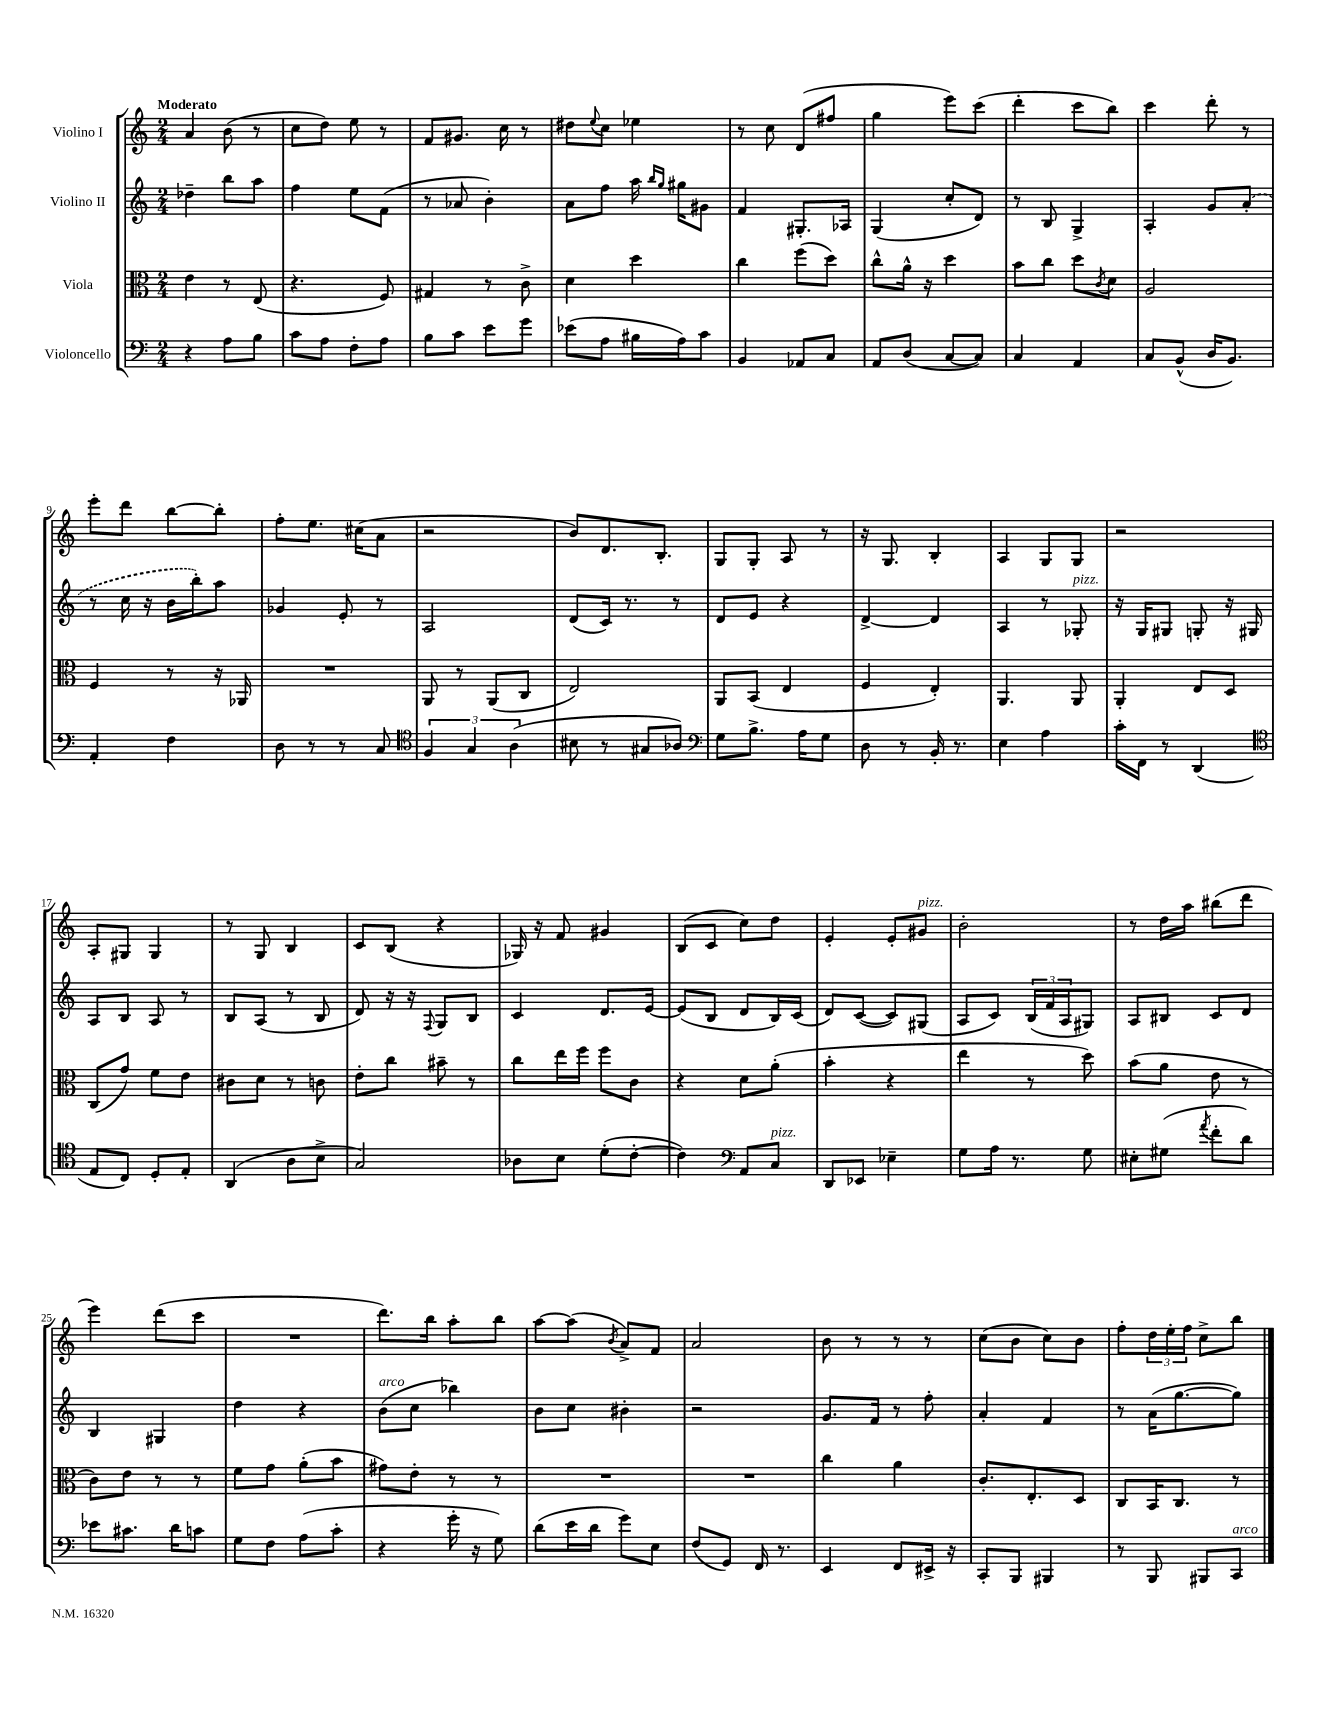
<<
\new StaffGroup <<
\new Staff = "s0" \with { instrumentName = "Violino I" } {
    \clef treble \key c \major \numericTimeSignature \time 2/4 \tempo "Moderato"
    a'4 b'8( r8 |
    c''8 d''8) e''8 r8 |
    f'8 gis'8. c''16 r8 |
    dis''8 \appoggiatura { e''8 } c''8 ees''4 |
    r8 c''8 d'8( fis''8 |
    g''4 e'''8) c'''8( |
    d'''4-. c'''8 b''8) |
    c'''4 d'''8-. r8 |
    e'''8-. d'''8 b''8~ b''8-. |
    f''8-. e''8. cis''16( a'8 |
    r2 |
    b'8) d'8. b8.-. |
    g8 g8-. a8 r8 |
    r16 g8. b4-. |
    a4 g8 g8 |
    r2 |
    a8-. gis8 gis4 |
    r8 g8 b4 |
    c'8 b8( r4 |
    ges16) r16 f'8 gis'4 |
    b8( c'8 c''8) d''8 |
    e'4-. e'8-. gis'8^\markup { \italic "pizz." } |
    b'2-. |
    r8 d''16 a''16 bis''8( d'''8 |
    e'''4) d'''8( c'''8 |
    R2 |
    d'''8.) b''16 a''8-. b''8 |
    a''8~ a''8( \acciaccatura { b'8 } a'8->) f'8 |
    a'2 |
    b'8 r8 r8 r8 |
    c''8( b'8 c''8) b'8 |
    f''8-. \tuplet 3/2 { d''16 e''16-. f''16 } c''8-> b''8 \bar "|." |
}
\new Staff = "s1" \with { instrumentName = "Violino II" } {
    \clef treble \key c \major \numericTimeSignature \time 2/4
    des''4-- b''8 a''8 |
    f''4 e''8 f'8( |
    r8 aes'8 b'4-.) |
    a'8 f''8 a''16 \grace { b''16 g''16 } gis''16 gis'8 |
    f'4 gis8.-. aes16 |
    g4( c''8-. d'8) |
    r8 b8 g4-> |
    a4-. g'8 \once \slurDashed a'8-.( |
    r8 c''16 r16 b'16 b''16-.) a''8 |
    ges'4 e'8-. r8 |
    a2 |
    d'8( c'16) r8. r8 |
    d'8 e'8 r4 |
    d'4~-> d'4 |
    a4 r8 ges8-.^\markup { \italic "pizz." } |
    r16 g16 gis8 g8-. r16 gis16 |
    a8 b8 a8 r8 |
    b8 a8( r8 b8 |
    d'8) r16 r16 \appoggiatura { f8 } g8 b8 |
    c'4 d'8. e'16~ |
    e'8( b8 d'8 b16) c'16( |
    d'8) c'8~( c'8) gis8( |
    a8 c'8) \tuplet 3/2 { b16( f'16 a16 } gis8) |
    a8 bis8 c'8 d'8 |
    b4 gis4 |
    d''4 r4 |
    b'8^\markup { \italic "arco" }( c''8 bes''4) |
    b'8 c''8 bis'4-. |
    r2 |
    g'8. f'16 r8 f''8-. |
    a'4-. f'4 |
    r8 a'16( g''8.~ g''8) \bar "|." |
}
\new Staff = "s2" \with { instrumentName = "Viola" } {
    \clef alto \key c \major \numericTimeSignature \time 2/4
    e'4 r8 e8( |
    r4. f8) |
    gis4 r8 c'8-> |
    d'4 d''4 |
    c''4 f''8( d''8) |
    c''8-^ a'16-^ r16 d''4 |
    b'8 c''8 d''8 \acciaccatura { c'8 } d'8 |
    a2 |
    f4 r8 r16 aes,16 |
    R2 |
    a,8 r8 a,8( c8 |
    e2) |
    a,8 b,8( e4 |
    f4 e4-.) |
    a,4. a,8 |
    a,4-. e8 d8 |
    c8( g'8) f'8 e'8 |
    cis'8 d'8 r8 c'8 |
    e'8-. c''8 bis'8-- r8 |
    c''8 e''16 f''16 f''8 c'8 |
    r4 d'8 a'8-.( |
    b'4-. r4 |
    e''4 r8 d''8) |
    b'8( a'8 e'8 r8 |
    c'8) e'8 r8 r8 |
    f'8 g'8 a'8-.( b'8 |
    gis'8) e'8-. r8 r8 |
    R2 |
    R2 |
    c''4 a'4 |
    c'8.-. e8.-. d8 |
    c8 b,16 c8. r8 \bar "|." |
}
\new Staff = "s3" \with { instrumentName = "Violoncello" } {
    \clef bass \key c \major \numericTimeSignature \time 2/4
    r4 a8 b8 |
    c'8 a8 f8-. a8 |
    b8 c'8 e'8 g'8 |
    ees'8( a8 bis16 a16) c'8 |
    b,4 aes,8 c8 |
    a,8 d8( c8~ c8) |
    c4 a,4 |
    c8 b,8-^( d16 b,8.) |
    a,4-. f4 |
    d8 r8 r8 c8 |
    \clef tenor \tuplet 3/2 { f4 g4 a4( } |
    bis8 r8 gis8 aes8) |
    \clef bass g8 b8.-> a16 g8 |
    d8 r8 b,16-. r8. |
    e4 a4 |
    c'16-. f,16 r8 d,4( |
    \clef tenor e8 c8) d8-. e8-. |
    a,4( a8 b8-> |
    g2) |
    aes8 b8 d'8-.( c'8~-. |
    c'4) \clef bass a,8 c8^\markup { \italic "pizz." } |
    d,8 ees,8 ees4-- |
    g8 a16 r8. g8 |
    eis8-. gis8( \acciaccatura { a'8 } f'8-. d'8) |
    ees'8 cis'8. d'16 c'8 |
    g8 f8 a8( c'8-. |
    r4 g'16-. r16 g8) |
    d'8( e'16 d'16 g'8) e8 |
    f8( g,8) f,16 r8. |
    e,4 f,8 eis,16-> r16 |
    c,8-. b,,8 bis,,4 |
    r8 b,,8 bis,,8 c,8^\markup { \italic "arco" } \bar "|." |
}
>>
>>
